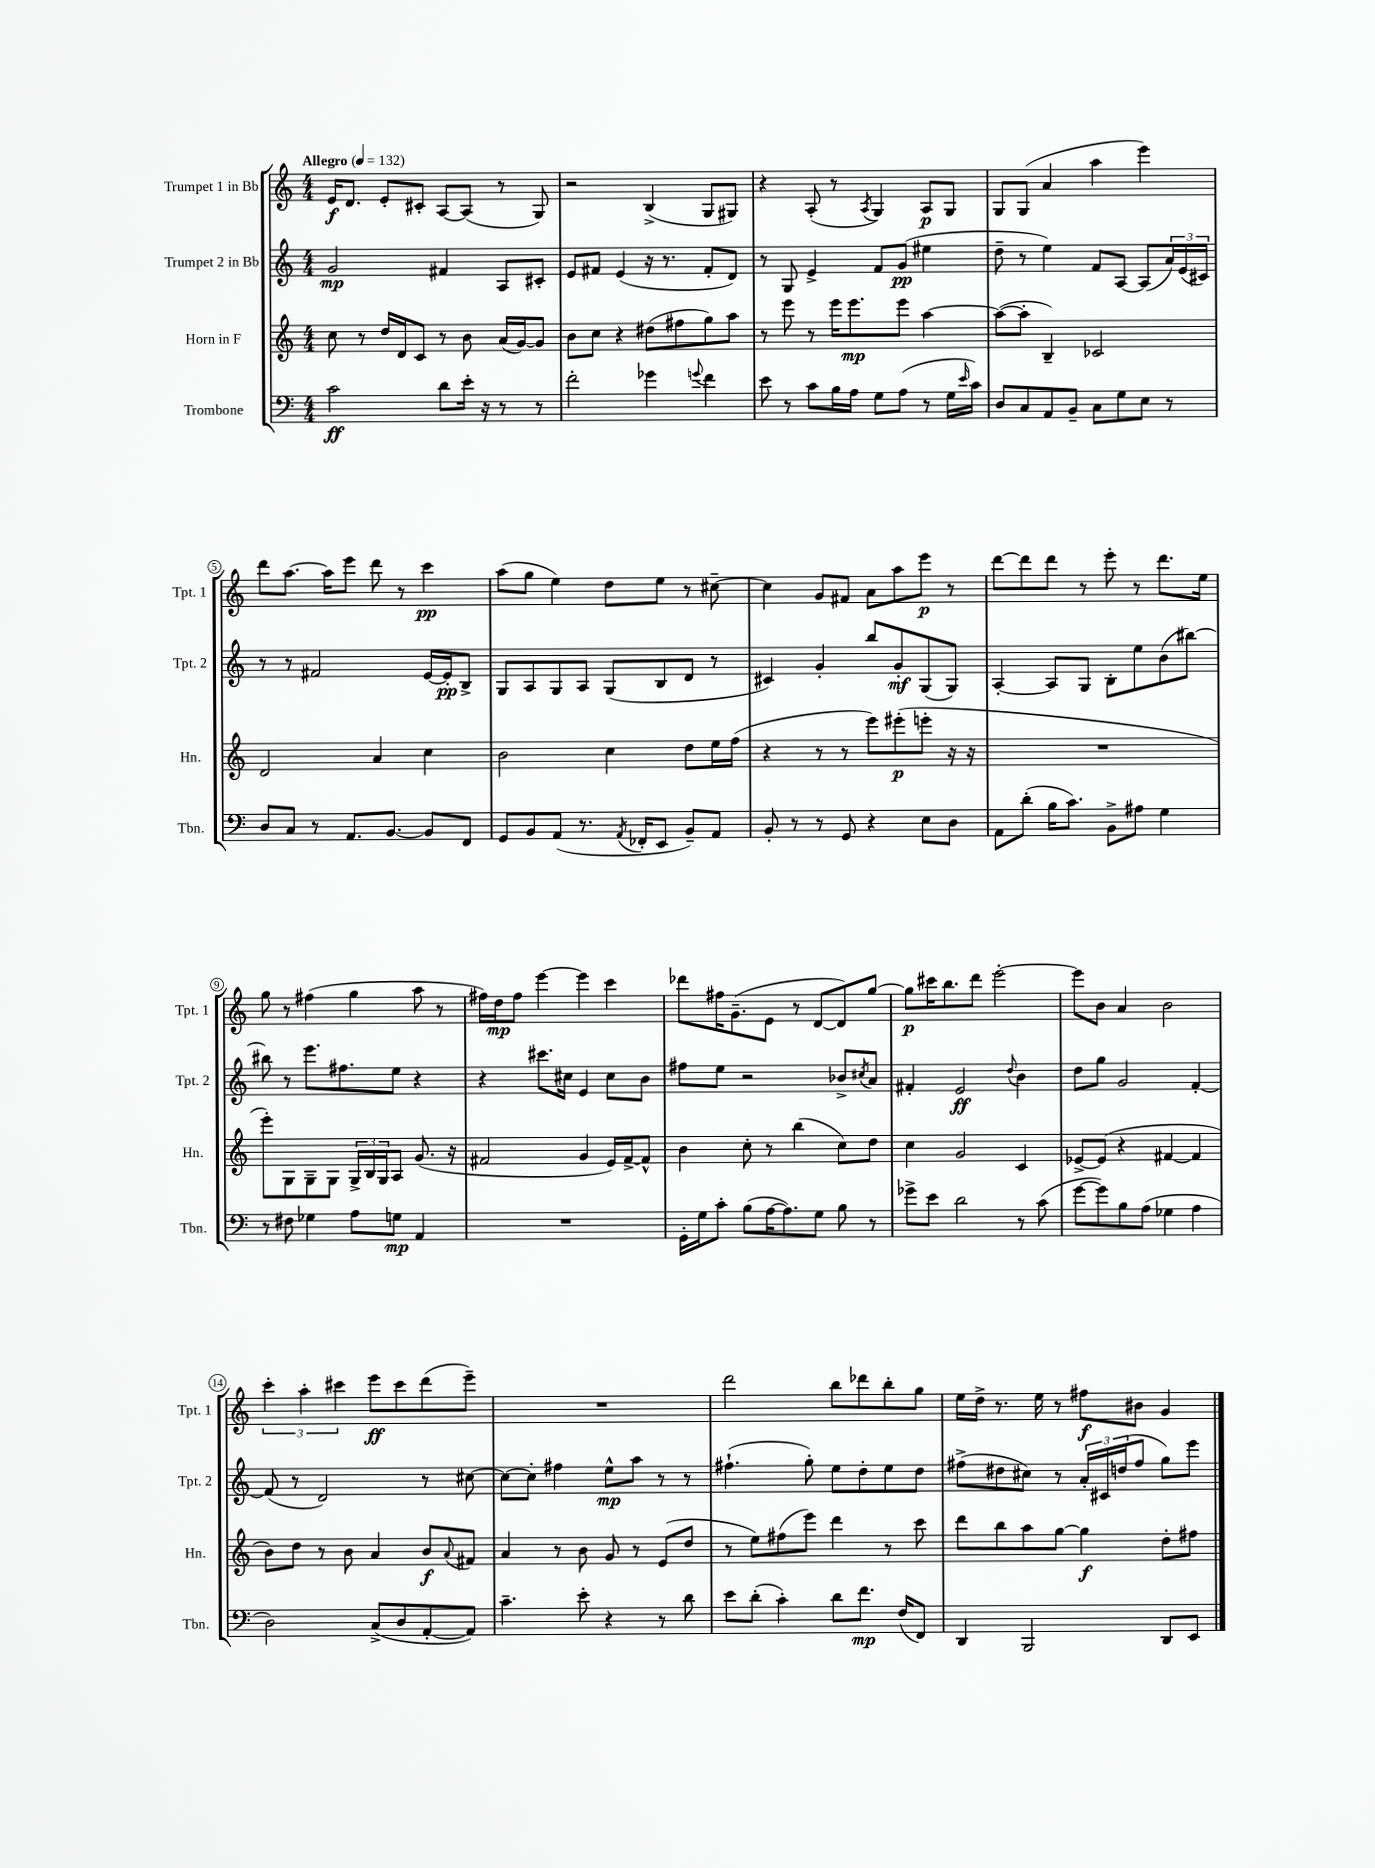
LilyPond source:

<<
\new StaffGroup <<
\new Staff = "s0" \with { instrumentName = "Trumpet 1 in Bb" shortInstrumentName = "Tpt. 1" } {
    \clef treble \key c \major \numericTimeSignature \time 4/4 \tempo "Allegro" 4 = 132
    e'16\f d'8. e'8-. cis'8-. a8~ a8( r8 g8) |
    r2 b4->( g8 gis8) |
    r4 a8-.( r8 \acciaccatura { a8 } g4) a8\p g8 |
    g8 g8( a'4 a''4 e'''4) |
    d'''8 a''8.~ a''16 e'''8 d'''8 r8 c'''4\pp |
    a''8( g''8 e''4) d''8 e''8 r8 cis''8~-- |
    cis''4 g'8 fis'8 a'8 a''8 e'''8\p r8 |
    d'''8~ d'''8 d'''8 r8 e'''8-. r8 d'''8. e''16 |
    g''8 r8 fis''4( g''4 a''8 r8 |
    fis''16) d''16\mp fis''8 e'''4~ e'''4 c'''4 |
    des'''8 fis''16 g'8.--( e'8 r8 d'8~ d'8) g''8~ |
    g''8\p cis'''16 b''8. d'''8 e'''2~-. |
    e'''8 b'8 a'4 b'2 |
    \tuplet 3/2 { c'''4-. a''4-. cis'''4 } e'''8\ff cis'''8 d'''8( e'''8--) |
    R1 |
    d'''2 b''8 des'''8 b''8-. g''8 |
    e''16 d''16-> r8. e''16 r8 fis''8\f bis'8 g'4 \bar "|." |
}
\new Staff = "s1" \with { instrumentName = "Trumpet 2 in Bb" shortInstrumentName = "Tpt. 2" } {
    \clef treble \key c \major \numericTimeSignature \time 4/4
    g'2\mp fis'4 a8 cis'8-. |
    e'8 fis'8 e'4( r16 r8. fis'8-. d'8) |
    r8 g8 e'4-> f'8 g'8\pp( eis''4 |
    d''8-- r8 e''4) f'8 a8~ a8( \tuplet 3/2 { a'16) e'16( cis'16) } |
    r8 r8 fis'2 e'16~ e'16-.\pp b8-> |
    g8 a8 g8 a8 g8( b8 d'8 r8 |
    cis'4) g'4-. b''8 g'8-.\mf g8( g8) |
    a4~-. a8 g8 b8-. e''8 b'8( bis''8~) |
    bis''8 r8 e'''8. fis''8. e''8 r4 |
    r4 cis'''8. cis''16 e'4 cis''8 b'8 |
    fis''8 e''8 r2 bes'8-> \acciaccatura { cis''8 } a'8 |
    fis'4-. e'2\ff \appoggiatura { d''8 } b'4 |
    d''8 g''8 g'2 f'4~-. |
    f'8( r8 d'2) r8 cis''8~ |
    cis''8~ cis''8-. fis''4 e''8-^\mp a''8 r8 r8 |
    fis''4.-!( g''8-.) e''8 d''8-. e''8 d''8 |
    fis''8->( dis''8 cis''8) r8 \tuplet 3/2 { a'16-. cis'16 d''16( } fis''8 g''8) e'''8 \bar "|." |
}
\new Staff = "s2" \with { instrumentName = "Horn in F" shortInstrumentName = "Hn." } {
    \clef treble \key c \major \numericTimeSignature \time 4/4
    c''8 r8 d''16 d'16 c'8 r8 b'8 a'16( g'16~) g'8 |
    b'8 c''8 r4 dis''8( fis''8 g''8) a''8 |
    r8 e'''8 r8 e'''16 e'''8.\mp e'''8 a''4~ |
    a''8~( a''8-. b4--) ces'2 |
    d'2 a'4 c''4 |
    b'2 c''4 d''8 e''16 f''16( |
    r4 r8 r8 e'''8) eis'''8-.\p( e'''8-. r16 r16 |
    R1 |
    e'''8-.) g8 g8-- g8 \tuplet 3/2 { g16-> b16 g16 } a8 g'8.( r16 |
    fis'2 g'4 e'16) fis'16~-> fis'8-^ |
    b'4 c''8-. r8 b''4( c''8) d''8 |
    c''4 g'2 c'4 |
    ees'8~-> ees'8( r4 fis'4~ fis'4 |
    b'8) d''8 r8 b'8 a'4 b'8\f \appoggiatura { a'8 } fis'8 |
    a'4 r8 b'8 g'8 r8 e'8( d''8 |
    r8 e''8) fis''8( e'''8) d'''4 r8 c'''8 |
    d'''8 b''8 a''8 g''8~ g''4\f d''8-. fis''8 \bar "|." |
}
\new Staff = "s3" \with { instrumentName = "Trombone" shortInstrumentName = "Tbn." } {
    \clef bass \key c \major \numericTimeSignature \time 4/4
    c'2\ff d'8 e'16-. r16 r8 r8 |
    f'2-. ges'4 \appoggiatura { g'8 } f'4 |
    e'8 r8 c'8 b16 a16 g8 a8( r8 g16 \grace { e'16 } c'16) |
    d8 c8 a,8 b,8-- c8 g8 e8 r8 |
    d8 c8 r8 a,8. b,8.~ b,8 f,8 |
    g,8 b,8 a,8( r8. \acciaccatura { a,8 } fes,16-. e,8 b,8--) a,8 |
    b,8-. r8 r8 g,8 r4 e8 d8 |
    a,8 d'8-.( b16 c'8.) b,8-> ais8 g4 |
    r8 fis8 ges4 a8 g8\mp a,4 |
    R1 |
    g,16-. g16 c'8-. b8( a16~ a8.) g8 b8 r8 |
    ges'8-> e'8 d'2 r8 c'8( |
    g'8~ g'8) b8 a8( ges4 a4 |
    d2) c8->( d8 a,8~-. a,8) |
    c'4.-- e'8-. r4 r8 d'8 |
    e'8 d'8-.( c'4-.) d'8 f'8.\mp f16( f,8) |
    d,4 b,,2 d,8 e,8 \bar "|." |
}
>>
>>
\layout { \context { \Score \override BarNumber.stencil = #(make-stencil-circler 0.1 0.3 ly:text-interface::print) } }
